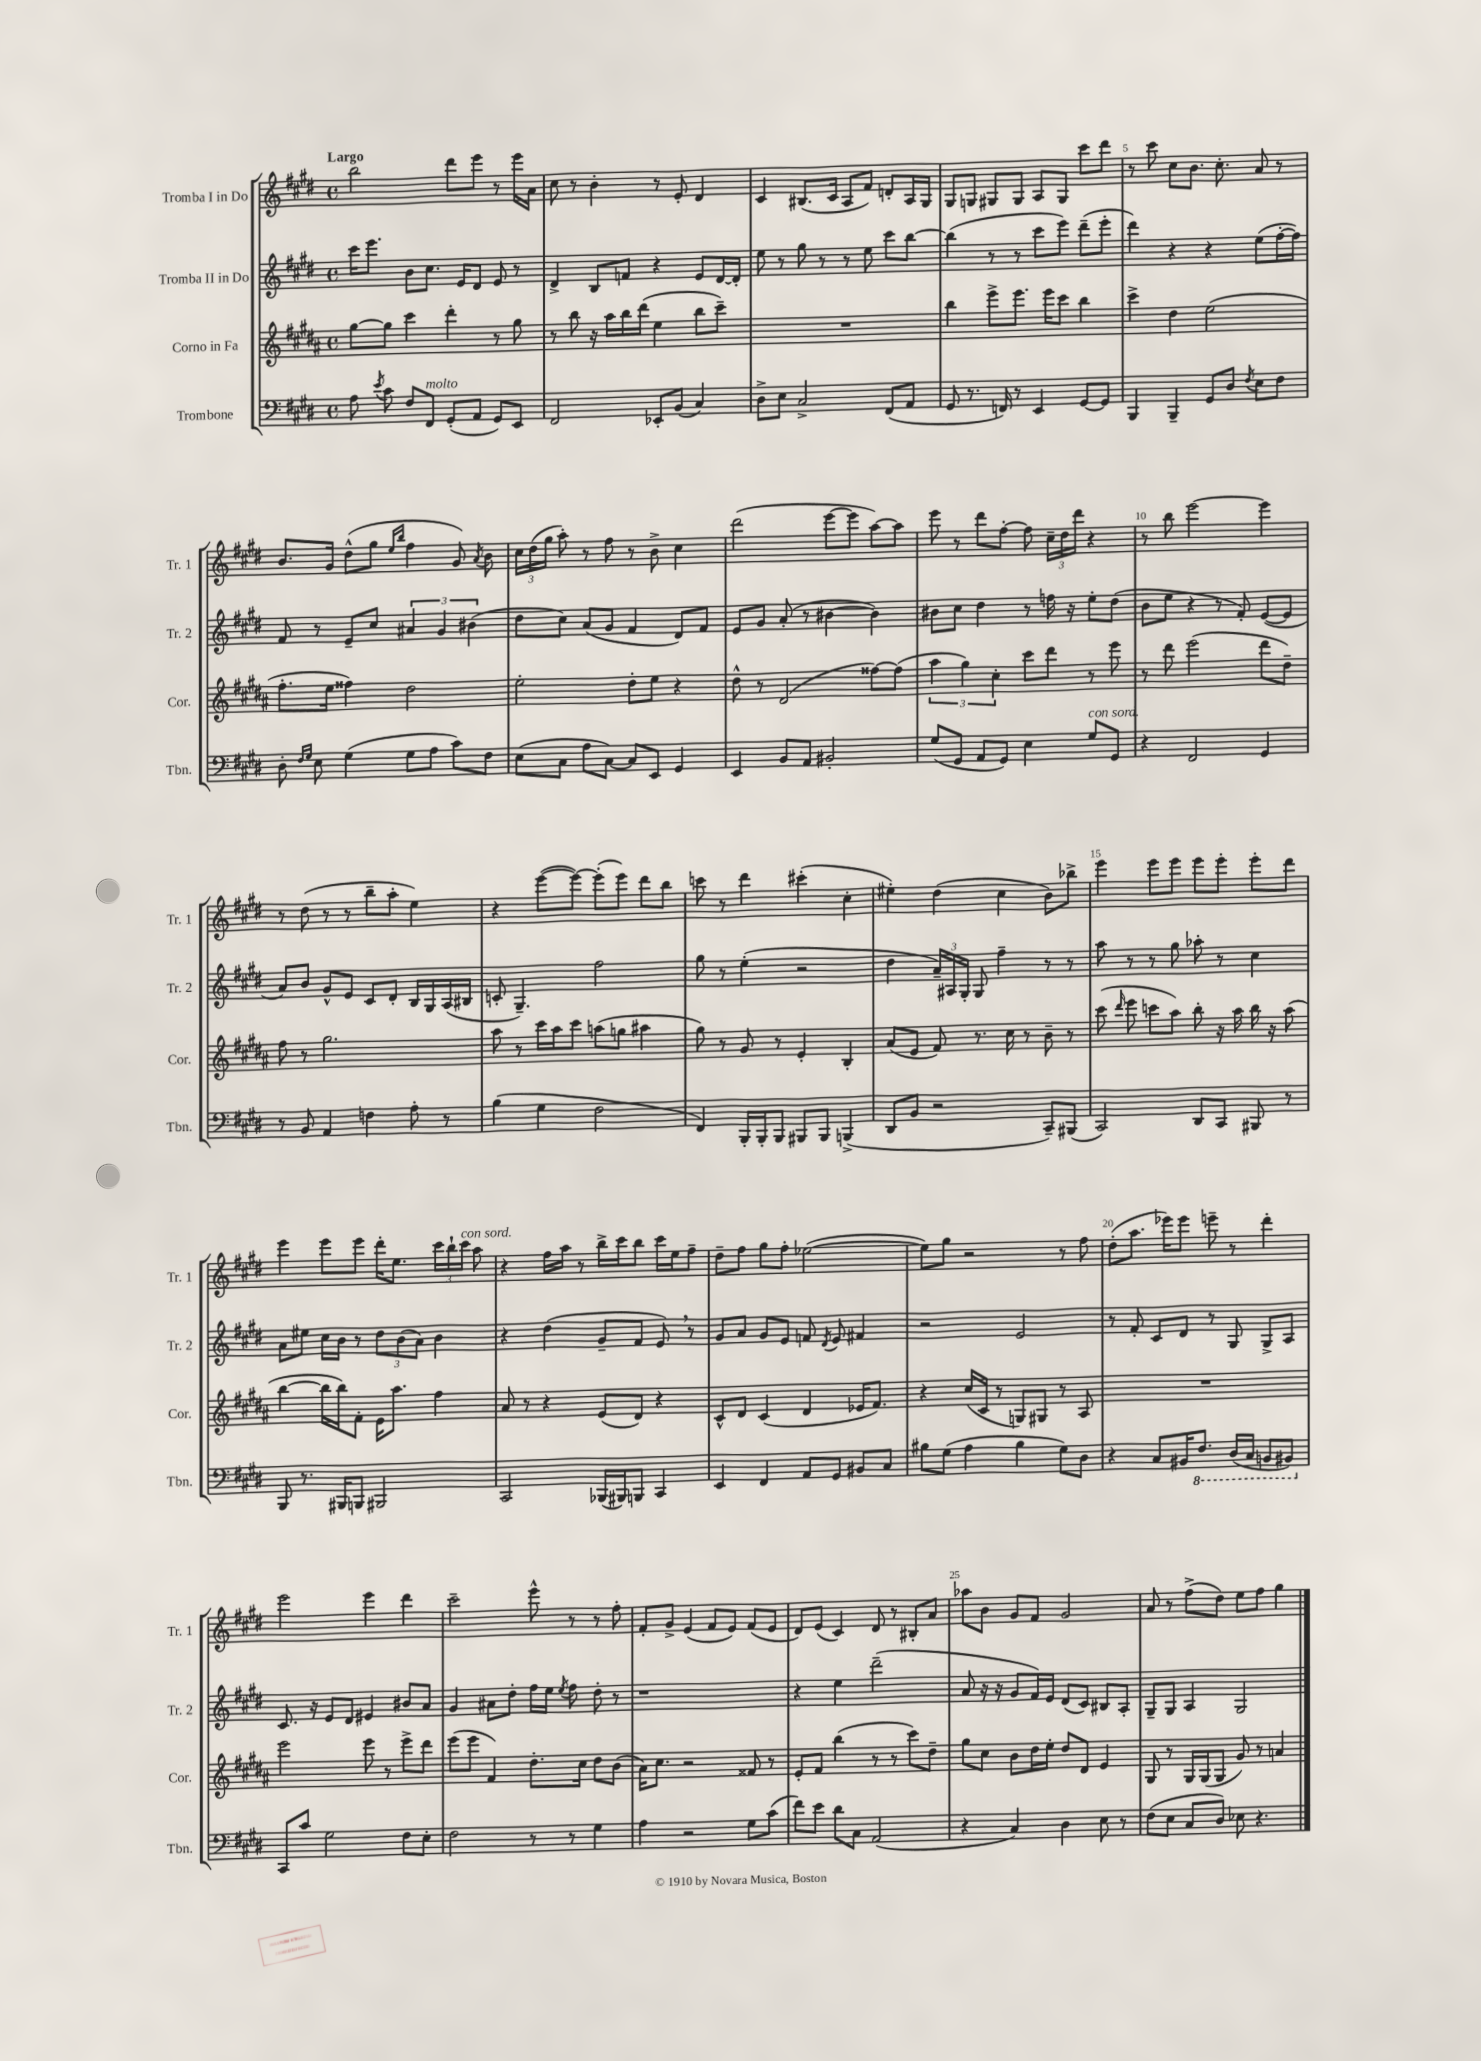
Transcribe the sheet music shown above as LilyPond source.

<<
\new StaffGroup <<
\new Staff = "s0" \with { instrumentName = "Tromba I in Do" shortInstrumentName = "Tr. 1" } {
    \clef treble \key e \major \defaultTimeSignature \time 4/4 \tempo "Largo"
    \autoBeamOff b''2 dis'''8[ e'''8] r8 e'''16[ a'16] |
    cis''8 r8 b'4-. r8 e'8-. dis'4 |
    cis'4 bis8.[( cis'16] a8[ fis'8]) d'8[-. a16 gis16] |
    gis8[ g8] gis8[ gis8] a8[ gis8] cis'''8[ dis'''8] |
    r8 cis'''8 cis''8[ b'8.] cis''8.-. a'8 r8 |
    b'8.[ gis'16] dis''8[-^( gis''8] \grace { e''16[ b''16] } fis''4 gis'8) \acciaccatura { a'8 } b'8 |
    \tuplet 3/2 { cis''16[ dis''16( gis''16] } a''8-.) r8 fis''8 r8 b'8-> cis''4 |
    dis'''2( e'''8[~ e'''8] a''8[~) a''8] |
    e'''8 r8 dis'''8[ fis''8]~-. fis''8 \tuplet 3/2 { cis''16[-- dis''16 dis'''16] } r4 |
    r8 b''8 e'''2~ e'''4 |
    r8 dis''8( r8 r8 b''8[-- a''8]-. e''4) |
    r4 e'''8[~( e'''8]~) e'''8[-.( e'''8]) dis'''8[ b''8] |
    c'''8 r8 dis'''4 cis'''4-.( cis''4-. |
    eis''4-.) dis''4( cis''4 b'8[) bes''8]-> |
    e'''4 e'''8[ e'''8] e'''8[ e'''8]-. e'''8[-. dis'''8] |
    e'''4 e'''8[ e'''8] dis'''16[-. e''8.] \tuplet 3/2 { cis'''16[ b''16-! cis'''16]^\markup { \italic "con sord." } } a''8 |
    r4 fis''16[ a''16] r8 b''16[-> cis'''16 b''8] cis'''16[ e''16 fis''8]-- |
    dis''8[-- fis''8] gis''8[ fis''8]-. ees''2~( |
    ees''8[) gis''8] r2 r8 fis''8 |
    dis''8[-.( a''8.] ees'''16[) ees'''8] e'''8-- r8 dis'''4-. |
    e'''2 e'''4 dis'''4 |
    cis'''2-- e'''8-^ r8 r8 fis''8-. |
    fis'8[-. gis'8]-> e'4( fis'8[ e'8]) fis'8[( e'8] |
    dis'8[) e'8]( cis'4) dis'8 r8 bis8[-. a'8] |
    aes''8[ b'8] gis'8[ fis'8] gis'2 |
    a'8 r8 fis''8[->( dis''8]) e''8[ fis''8] gis''4 \bar "|." |
}
\new Staff = "s1" \with { instrumentName = "Tromba II in Do" shortInstrumentName = "Tr. 2" } {
    \clef treble \key e \major \defaultTimeSignature \time 4/4
    \autoBeamOff cis'''16[ e'''8.] b'8[ cis''8.] e'16[ dis'8] e'8 r8 |
    dis'4-> b8[ f'8] r4 e'8[ dis'16~ dis'16]-. |
    e''8 r8 gis''8 r8 r8 e''8 cis'''8[ b''8]~ |
    b''4( r8 r8 cis'''8[ e'''8]) dis'''8[--( e'''8]-. |
    dis'''4) r4 r4 e''8[( fis''16~-. fis''16]) |
    fis'8 r8 e'8[-- cis''8] \tuplet 3/2 { ais'4 gis'4 bis'4( } |
    dis''8[ cis''8]) a'8[( gis'8] fis'4 dis'8[) fis'8] |
    e'8[ gis'8] a'8-.( r8 bis'4~ bis'4) |
    bis'8[ cis''8] dis''4 r8 f''16 r16 e''8[-. dis''8]( |
    b'8[ e''8] r4 r8 fis'8-.) e'8[~( e'8] |
    a'8[) b'8] gis'8[-^ e'8] cis'8[ dis'8]-. b16[ gis16 a16( bis16] |
    c'8-. gis4.--) fis''2 |
    gis''8 r8 e''4-.( r2 |
    dis''4 \tuplet 3/2 { a'16[--) ais16 gis16]-. } gis8 fis''4-- r8 r8 |
    a''8 r8 r8 gis''8 aes''8-. r8 cis''4 |
    a'8[ eis''8] cis''16[ b'16] r8 \tuplet 3/2 { dis''8[ b'8( a'8]) } b'4 |
    r4 dis''4( gis'8[-- fis'8] e'8) \breathe r8 |
    gis'8[ a'8] gis'8[ e'8] f'8 \acciaccatura { dis'8 } e'8 fis'4 |
    r2 e'2 |
    r8 fis'8-. cis'8[ dis'8] r8 gis8 gis8[-> a8] |
    cis'8. r16 e'8[ dis'8] eis'4 bis'8[ a'8] |
    gis'4 ais'8[ dis''8]-. fis''16[ e''16] \acciaccatura { e''8 } fis''8 dis''8-. r8 |
    r1 |
    r4 e''4 dis'''2--( |
    a'8 r16 r16 gis'8[ fis'16) e'16] dis'8[( cis'8]) bis8[ a8]-. |
    gis8[-- gis8] a4 gis2 \bar "|." |
}
\new Staff = "s2" \with { instrumentName = "Corno in Fa" shortInstrumentName = "Cor." } {
    \clef treble \key b \major \defaultTimeSignature \time 4/4
    \autoBeamOff gis''8[~ gis''8] cis'''4 dis'''4-. r8 gis''8 |
    r8 b''8 r16 ais''16[ b''16 dis'''16]( e''4 b''8[ cis'''8]--) |
    R1 |
    b''4 e'''8[-> e'''8.] e'''16[ cis'''8] b''4 |
    cis'''4-> dis''4 e''2( |
    fis''8.[-. e''16] fisis''4) dis''2 |
    e''2-. dis''8[-. e''8] r4 |
    dis''8-^ r8 dis'2( fisis''8[~) fisis''8]( |
    \tuplet 3/2 { ais''4 gis''4) cis''4-. } cis'''8[ dis'''8] r8 e'''8 |
    r8 dis'''8 e'''2( dis'''8[ dis''8]--) |
    fis''8 r8 gis''2. |
    ais''8 r8 cis'''16[ ais''16 cis'''8] a''8[( g''8] ais''4 |
    gis''8) r8 gis'8 r8 e'4-. b4-. |
    ais'8[( e'8] fis'8) r8. cis''16 r8 b'8-- r8 |
    cis'''8( \grace { dis'''16 } e'''8 c'''8[ ais''8]) b''8-. r16 ais''16 b''16 r16 ais''8( |
    b''4~ b''16[ b''16) fis'8]-. e'16[ ais''8.] fis''4 |
    ais'8 r8 r4 e'8[( dis'8]) r4 |
    cis'8[-^ dis'8] cis'4( dis'4 ees'16[ fis'8.]) |
    r4 cis''16[( cis'16] r8 g8[) gis8] r8 ais8 |
    R1 |
    e'''2 e'''8 r8 e'''8[-> dis'''8] |
    e'''8[( e'''8] fis'4) dis''8.[-. cis''16] dis''8[ b'8]( |
    ais'16[) cis''8.] r2 fisis'8 r8 |
    e'8[-. fis'8] b''4( r8 r8 cis'''8[) dis''8]-- |
    gis''8[ cis''8] b'8[ dis''16 e''16]-. dis''8[ dis'8] e'4 |
    gis8 r8 gis16[ gis16( gis8] gis'8) r8 a'4 \bar "|." |
}
\new Staff = "s3" \with { instrumentName = "Trombone" shortInstrumentName = "Tbn." } {
    \clef bass \key e \major \defaultTimeSignature \time 4/4
    \autoBeamOff a8 \acciaccatura { e'8 } cis'8 fis8[ fis,8]^\markup { \italic "molto" } gis,8[-.( a,8] gis,8[) e,8] |
    fis,2 ees,8[-. b,8]( cis4) |
    dis8[-> e8] cis2-> fis,8[( a,8] |
    gis,8 r8. f,16) r8 e,4 gis,8[~ gis,8] |
    b,,4 b,,4-- gis,8[ dis8] \acciaccatura { fis8 } e8[ fis8] |
    dis8-. \grace { fis16[ gis16] } e8 gis4( gis8[ a8] cis'8[) fis8] |
    e8[( cis8] a8[ cis8]~) cis8[ e,8] gis,4 |
    e,4 b,8[ a,8] bis,2-. |
    gis8[( gis,8] a,8[ gis,8]) e4 gis8[^\markup { \italic "con sord." } gis,8] |
    r4 fis,2 gis,4 |
    r8 b,8 a,4 f4 a8-. r8 |
    b4( gis4 fis2 |
    fis,4) b,,16[-. b,,16-. b,,8] bis,,8[ bis,,8] b,,4->( |
    dis,8[ b,8] r2 cis,8[--) bis,,8]( |
    cis,2) dis,8[ cis,8] bis,,8 r8 |
    b,,8 r8. bis,,16[ b,,8] bis,,2 |
    cis,2 bes,,16[( bis,,16) b,,8] cis,4 |
    e,4 fis,4 a,8[ gis,8] bis,8[ cis8] |
    bis8[ gis8]( a4 bis4 gis8[) dis8] |
    r4 cis8[ bis,16 \ottava #-1 fis,8.] dis,16[( cis,16] b,,!8[ bis,,8]) \ottava #0 |
    cis,8[ cis'8] gis2 fis8[ e8]-. |
    fis2 r8 r8 gis4 |
    a4 r2 gis8[ cis'8]( |
    fis'8[) e'8] dis'8[ cis8] a,2( |
    r4 cis4) dis4 e8 r8 |
    fis8[( e8] cis8[ dis8]) ees8 r4. \bar "|." |
}
>>
>>
\layout { \context { \Score \override BarNumber.break-visibility = ##(#f #t #t) barNumberVisibility = #(every-nth-bar-number-visible 5) } }
